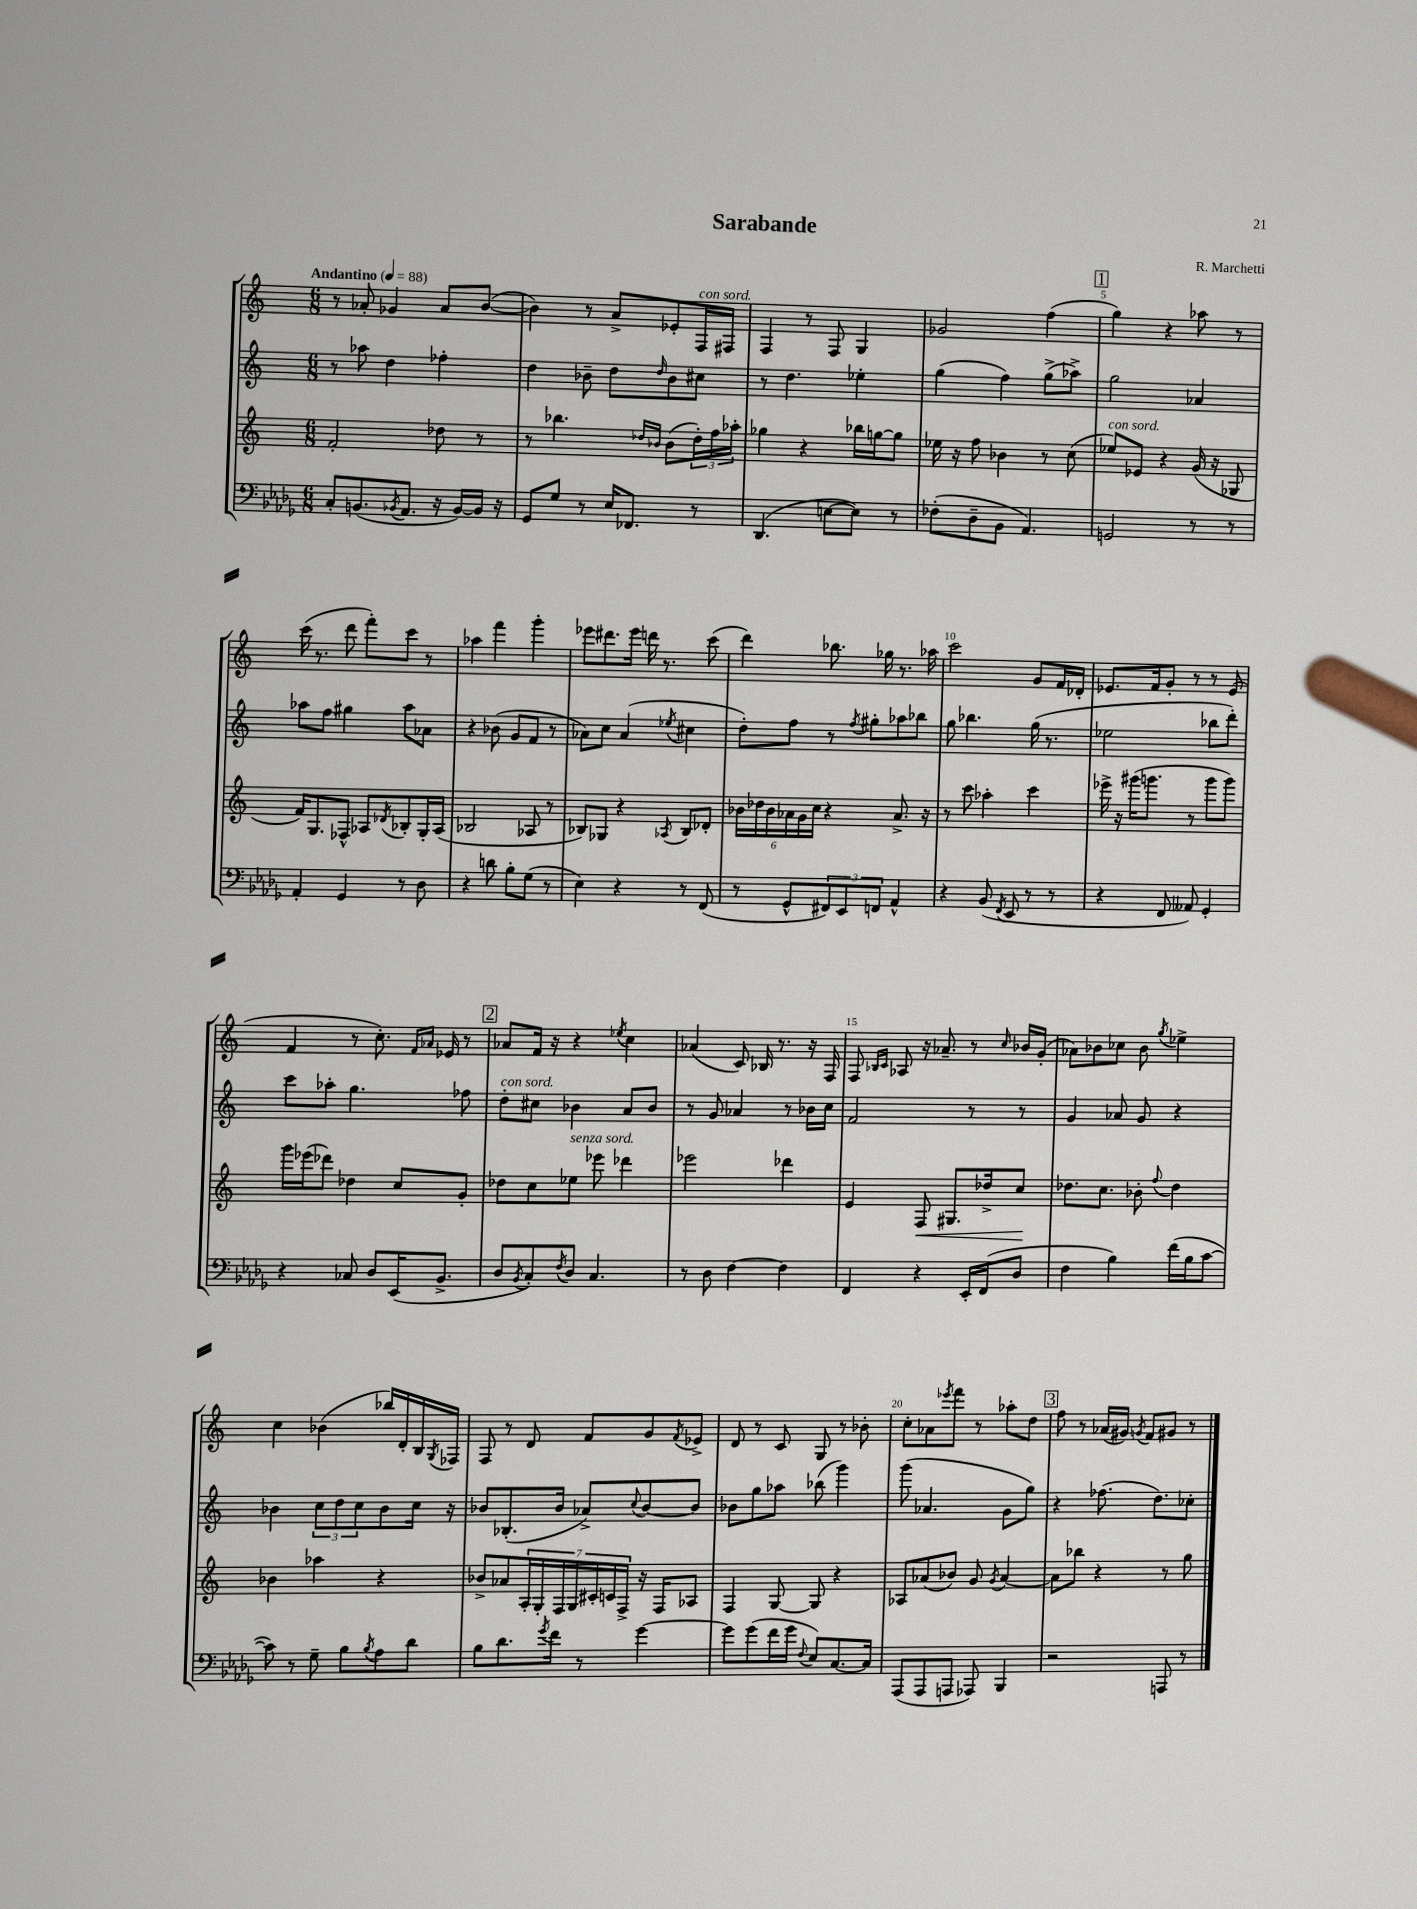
\header { title = "Sarabande" composer = "R. Marchetti" }
<<
\new StaffGroup <<
\new Staff = "s0" {
    \clef treble \key c \major \numericTimeSignature \time 6/8 \tempo "Andantino" 4 = 88
    r8 aes'8-. ges'4 aes'8 b'8~( |
    b'4) r8 a'8-> ees'8-. f16^\markup { \italic "con sord." } fis16 |
    f4 r8 f8 g4 |
    ges'2 f''4( |
    \mark \markup { \box "1" } g''4) r4 aes''8 r8 |
    c'''16( r8. d'''8 f'''8-.) c'''8 r8 |
    aes''4 f'''4 g'''4-. |
    ees'''8 dis'''8. ees'''16 d'''16 r8. c'''8( |
    d'''4) bes''8. ges''16 r8. aes''16 |
    c'''2 g'8 f'16 des'16-. |
    ees'8. f'16 g'8-. r8 r8 ees'8( |
    f'4 r8 c''8.-.) \grace { f'16 aes'16 } ees'16 r8 |
    \mark \markup { \box "2" } aes'8 f'16 r16 r4 \acciaccatura { ees''8 } c''4 |
    aes'4( c'8) bes16 r8. r16 f16 |
    f8 \grace { bes16 c'16 } aes8 r16 aes'8.-- r8 \grace { c''16 } bes'16 g'16-.( |
    aes'8) bes'8 ces''8 bes'8 \acciaccatura { g''8 } ees''4-> |
    c''4 bes'4( bes''16) d'16-. b16 \acciaccatura { g8 } fes16 |
    f8 r8 d'8 f'8 g'8 \acciaccatura { f'8 } ees'8-> |
    d'8 r8 c'8 g8 r8 bes'8-. |
    c''8-. aes'8 \acciaccatura { ees'''8 } f'''8 r8 aes''8-. d''8 |
    \mark \markup { \box "3" } f''8 r8 aes'16( gis'16) \acciaccatura { g'8 } f'8 gis'8 r8 \bar "|." |
}
\new Staff = "s1" {
    \clef treble \key c \major \numericTimeSignature \time 6/8
    r8 aes''8 d''4 fes''4-. |
    d''4 bes'8-- d''8 \grace { d''16 } bes'8 cis''8 |
    r8 d''4. ees''4-. |
    g''4( f''4) g''8->( aes''8->) |
    \mark \markup { \box "1" } g''2 aes'4 |
    aes''8 f''8 gis''4 aes''8 aes'8 |
    r4 bes'8( g'8 f'8 r8 |
    aes'8) c''8 aes'4( \acciaccatura { ees''8 } cis''4 |
    d''8-.) f''8 r8 \acciaccatura { f''8 } gis''8-. aes''8 bes''8 |
    g''8 bes''4. g''16( r8. |
    ees''2 bes''8 d'''8-.) |
    c'''8 aes''8-. g''4. fes''8 |
    \mark \markup { \box "2" } d''8-.^\markup { \italic "con sord." } cis''8 bes'4 a'8 bes'8 |
    r8 g'8 aes'4 r8 bes'16 c''16 |
    f'2 r8 r8 |
    g'4 aes'8 g'8 r4 |
    bes'4 \tuplet 3/2 { c''8 d''8 c''8 } bes'8 c''16 r16 |
    bes'8 bes8.-.( bes'16 aes'8->) \appoggiatura { c''8 } bes'8~ bes'8 |
    bes'8 g''8 aes''8 bes''8( g'''4) |
    g'''8( aes'4. g'8 g''8) |
    \mark \markup { \box "3" } r4 fes''8.( d''8.) ces''8-. \bar "|." |
}
\new Staff = "s2" {
    \clef treble \key c \major \numericTimeSignature \time 6/8
    f'2-. des''8 r8 |
    r8 bes''4. \grace { des''16 bes'16 } bes'8( \tuplet 3/2 { des''16-.) f''16 aes''16-. } |
    ges''4 r4 bes''16 g''16~ g''8 |
    ees''16 r16 f''8 bes'4 r8 c''8( |
    \mark \markup { \box "1" } ees''8^\markup { \italic "con sord." }) ees'8 r4 g'16( r16 ges8 |
    f'16) g8. fes8-^ aes8 \acciaccatura { des'8 } bes8-. g16-. aes16( |
    bes2 aes8 r8 |
    bes8) ges8 r4 \acciaccatura { aes8 } bes8 des'8-. |
    \tuplet 6/4 { bes'16 des''16 bes'16 aes'16 g'16 c''16 } r4 aes'8.-> r16 |
    r8 c'''8 aes''4-. c'''4 |
    ees'''16-> r16 gis'''16( g'''8. r8 g'''8 g'''8) |
    g'''16 ees'''16( des'''8) des''4 c''8 g'8-. |
    \mark \markup { \box "2" } des''8 c''8 ees''8^\markup { \italic "senza sord." } ees'''8 des'''4 |
    ees'''2 des'''4 |
    e'4 f8\< gis8. des''16-> c''8\! |
    des''8. c''8. bes'8-. \appoggiatura { f''8 } des''4 |
    bes'4 aes''4 r4 |
    bes'8-> aes'8 \tuplet 7/4 { a16-. g16-. f16 g16 cis'16-. c'16 f16-> } r16 f16 aes8 |
    f4 g8~ g8 r4 |
    aes8 aes'8( bes'8) g'8 \acciaccatura { g'8 } aes'4~ |
    \mark \markup { \box "3" } aes'8 bes''8 r4 r8 g''8 \bar "|." |
}
\new Staff = "s3" {
    \clef bass \key des \major \numericTimeSignature \time 6/8
    c8-. b,8.( \acciaccatura { bes,8 } aes,8. r16 bes,16~) bes,16 r16 |
    ges,8 ges8 r8 ees16 fes,8. r8 |
    des,4.( e8~ e8) r8 |
    fes8-.( des8-- bes,8 aes,4.) |
    \mark \markup { \box "1" } g,2 r8 r8 |
    aes,4-. ges,4 r8 des8 |
    r4 d'8 bes8-. ges8( r8 |
    ees4) r4 r8 f,8( |
    r8 ges,8-^ \tuplet 3/2 { fis,8) ees,8 f,8 } aes,4-^ |
    r4 bes,8( \acciaccatura { f,8 } ees,8 r8 r8 |
    r4 f,8 aeses,8) ges,4-. |
    r4 ces8 des8 ees,16( bes,8.-> |
    \mark \markup { \box "2" } des8 \acciaccatura { bes,8 } c8-.) \acciaccatura { f8 } des8 c4. |
    r8 des8 f4~ f4 |
    f,4 r4 ees,16-. f,16( des8 |
    f4 bes4) f'16( bes16 c'8~ |
    c'8) r8 ges8-- bes8 \acciaccatura { bes8 } aes8 des'8 |
    bes8 des'8. \acciaccatura { ges'8 } f'16 r8 ges'4~ |
    ges'8 ges'8( f'16 ges'16 \appoggiatura { f8 } ees8) c8.~ c16 |
    aes,,8( aes,,8 a,,8 aes,,8) bes,,4 |
    \mark \markup { \box "3" } r2 a,,8 r8 \bar "|." |
}
>>
>>
\layout { \context { \Score \override BarNumber.break-visibility = ##(#f #t #t) barNumberVisibility = #(every-nth-bar-number-visible 5) } }
